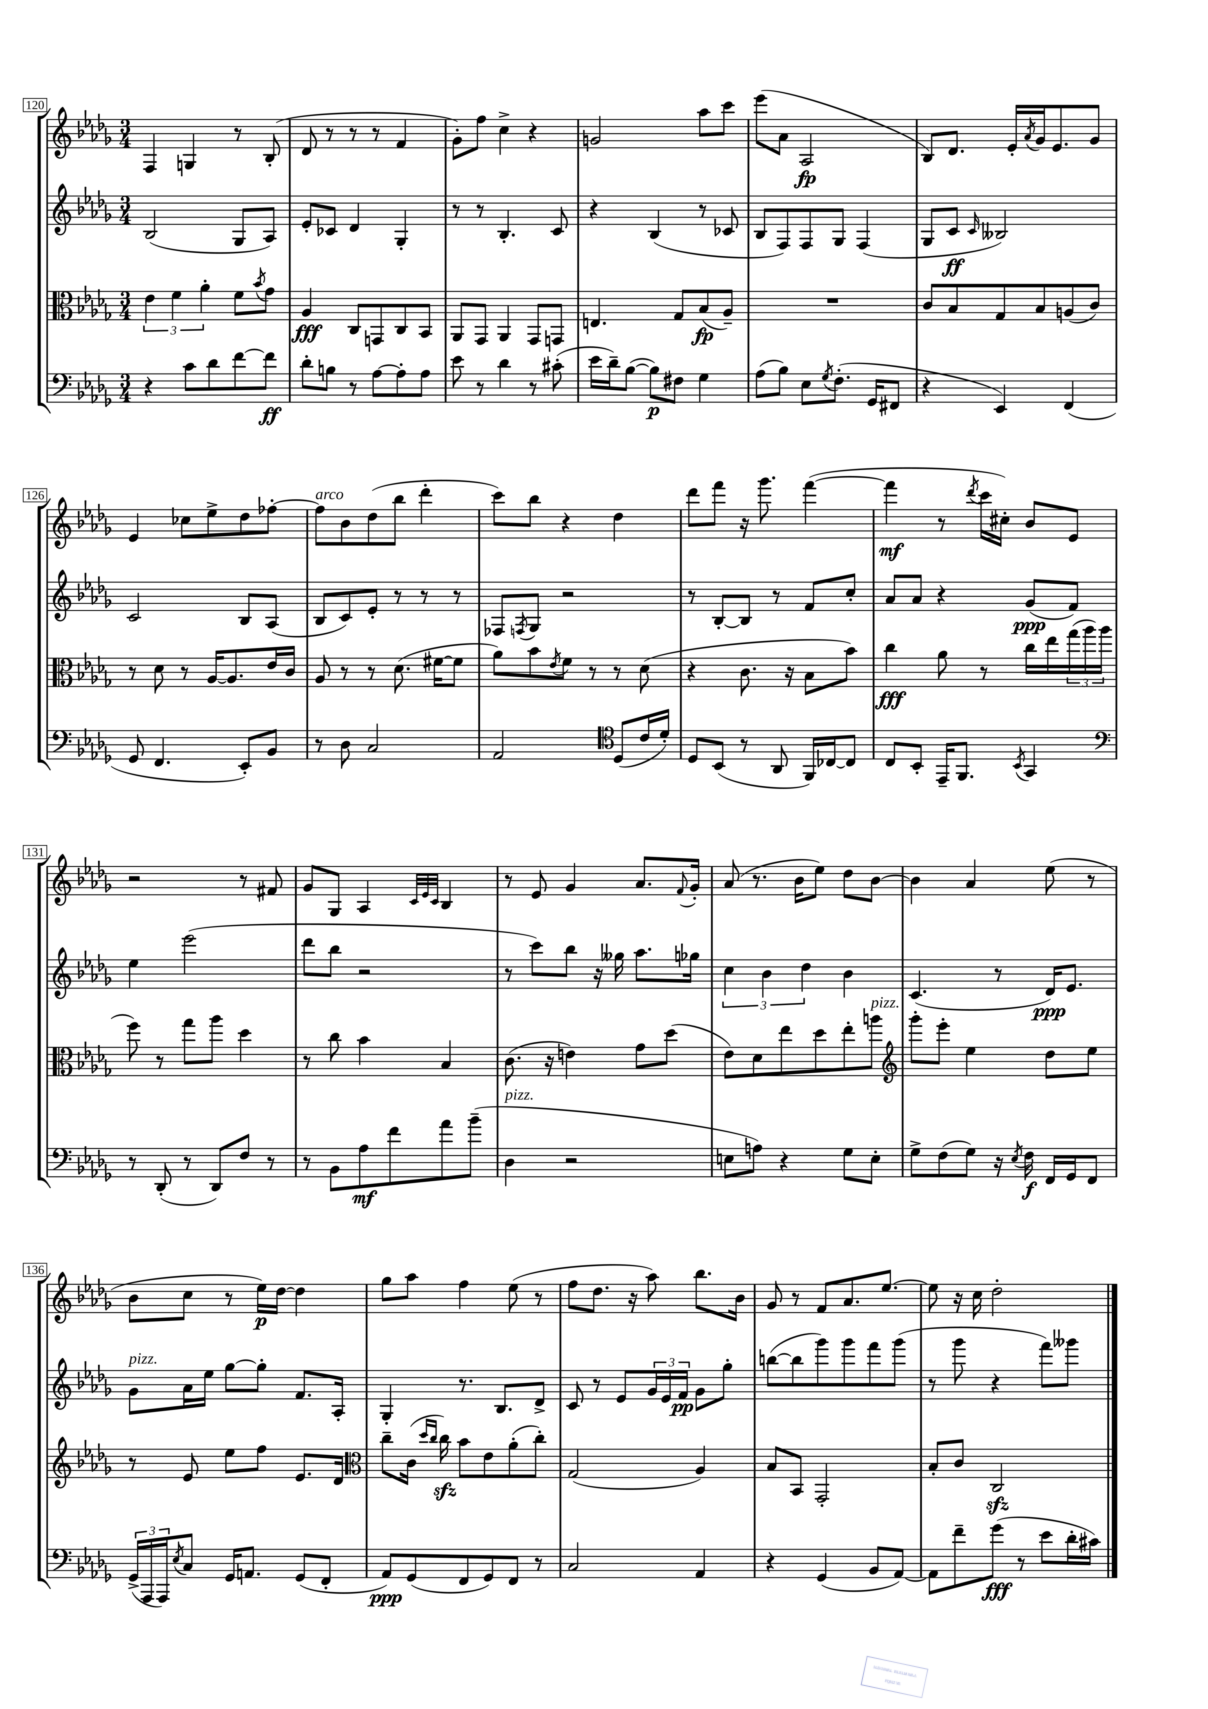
<<
\new StaffGroup <<
\new Staff = "s0" {
    \clef treble \key des \major \numericTimeSignature \time 3/4
    f4 g4 r8 bes8-.( |
    des'8 r8 r8 r8 f'4 |
    ges'8-.) f''8 c''4-> r4 |
    g'2 aes''8 c'''8 |
    ees'''8( aes'8 aes2\fp |
    bes8) des'8. ees'16-. \acciaccatura { aes'8 } ges'16 ees'8. ges'8 |
    ees'4 ces''8 ees''8-> des''8 fes''8~-. |
    fes''8^\markup { \italic "arco" } bes'8 des''8( bes''8 des'''4-. |
    c'''8) bes''8 r4 des''4 |
    des'''8 f'''8 r16 ges'''8. f'''4~( |
    f'''4\mf r8 \acciaccatura { des'''8 } c'''16 cis''16-.) bes'8 ees'8 |
    r2 r8 fis'8 |
    ges'8 ges8 aes4 \grace { c'32 ees'32 c'32 } bes4 |
    r8 ees'8 ges'4 aes'8. \appoggiatura { f'8 } ges'16-. |
    aes'8( r8. bes'16 ees''8) des''8 bes'8~ |
    bes'4 aes'4 ees''8( r8 |
    bes'8 c''8 r8 ees''16\p) des''16~ des''4 |
    ges''8 aes''8 f''4 ees''8( r8 |
    f''8 des''8. r16 aes''8) bes''8. bes'16 |
    ges'8 r8 f'8 aes'8. ees''8.~ |
    ees''8 r16 c''16 des''2-. \bar "|." |
}
\new Staff = "s1" {
    \clef treble \key des \major \numericTimeSignature \time 3/4
    bes2( ges8 aes8) |
    ees'8-. ces'8 des'4 ges4-. |
    r8 r8 bes4.-. c'8 |
    r4 bes4( r8 ces'8 |
    bes8 f8) f8 ges8 f4( |
    ges8 c'8\ff \grace { c'16 } beses2) |
    c'2 bes8 aes8( |
    bes8 c'8) ees'8-. r8 r8 r8 |
    fes8 \acciaccatura { f8 } ges8 r2 |
    r8 bes8~-. bes8 r8 f'8 c''8-. |
    aes'8 aes'8 r4 ges'8\ppp( f'8) |
    ees''4 ees'''2( |
    des'''8 bes''8 r2 |
    r8 c'''8) bes''8 r16 geses''16 aes''8. ges''16 |
    \tuplet 3/2 { c''4 bes'4 des''4 } bes'4 |
    c'4.( r8 des'16\ppp) ees'8. |
    ges'8^\markup { \italic "pizz." } aes'16 ees''16 ges''8~ ges''8-. f'8. aes16-. |
    ges4-. r8. bes8. des'8-> |
    c'8 r8 ees'8 \tuplet 3/2 { ges'16 ees'16 f'16\pp } ges'8 ges''8-. |
    b''8~( b''8 ges'''8) ges'''8 f'''8 ges'''8( |
    r8 ges'''8 r4 f'''8) geses'''8 \bar "|." |
}
\new Staff = "s2" {
    \clef alto \key des \major \numericTimeSignature \time 3/4
    \tuplet 3/2 { ees'4 f'4 aes'4-. } f'8 \acciaccatura { bes'8 } ges'8 |
    aes4\fff c8 g,8 c8 bes,8 |
    aes,8 ges,8 aes,4 ges,8 g,8 |
    e4. ges8 bes8\fp( aes8--) |
    R2. |
    c'8 bes8 ges8 bes8 a8( c'8) |
    r8 des'8 r8 aes16~ aes8. ees'16 c'16 |
    aes8 r8 r8 des'8.( fis'16~ fis'8 |
    aes'8) bes'8 \acciaccatura { ees'8 } f'8 r8 r8 des'8( |
    r4 c'8. r16 bes8 bes'8) |
    c''4\fff aes'8 r8 c''16 ees''16 \tuplet 3/2 { ges''16( aes''16 aes''16 } |
    f''8) r8 ges''8 aes''8 des''4 |
    r8 c''8 bes'4 bes4 |
    c'8.( r16 e'4) ges'8 des''8( |
    ees'8) des'8 ees''8 des''8 ees''8-. a''8^\markup { \italic "pizz." } |
    \clef treble ges'''8-. ees'''8-. ees''4 des''8 ees''8 |
    r8 ees'8 ees''8 f''8 ees'8. des'16 |
    \clef alto c''8-- c'16( \grace { des''16 c''16 } c''16\sfz) bes'8 ees'8 aes'8-.( c''8-.) |
    ges2( aes4) |
    bes8 bes,8 ges,2-. |
    bes8-. c'8 c2\sfz \bar "|." |
}
\new Staff = "s3" {
    \clef bass \key des \major \numericTimeSignature \time 3/4
    r4 c'8 des'8 f'8~ f'8\ff |
    des'8-. b8 r8 aes8~ aes8-. aes8 |
    ees'8 r8 des'4 r8 cis'8-.( |
    ees'16 des'16--) bes8~( bes8\p) fis8 ges4 |
    aes8( bes8) ees8 \acciaccatura { ges8 } f8.-.( ges,16 fis,8 |
    r4 ees,4) f,4( |
    ges,8 f,4. ees,8-.) bes,8 |
    r8 des8 c2 |
    aes,2 \clef tenor des8( c'16 des'16-.) |
    des8 bes,8( r8 aes,8 f,16) ces16~ ces8 |
    c8 bes,8-. ees,16-- f,8. \acciaccatura { bes,8 } ges,4 |
    \clef bass r8 des,8-.( r8 des,8) f8 r8 |
    r8 bes,8 aes8\mf f'8 aes'8 bes'8--( |
    des4^\markup { \italic "pizz." } r2 |
    e8 a8) r4 ges8 e8-. |
    ges8-> f8( ges8) r16 \acciaccatura { ees8 } f16\f f,16 ges,16 f,8 |
    \tuplet 3/2 { ges,16->( aes,,16 aes,,16) } \acciaccatura { ees8 } c8 ges,16 a,8. ges,8( f,8-. |
    aes,8\ppp) ges,8( f,8 ges,8) f,8 r8 |
    c2 aes,4 |
    r4 ges,4( bes,8 aes,8~) |
    aes,8 f'8-- ges'8\fff( r8 ees'8 des'16-. cis'16) \bar "|." |
}
>>
>>
\layout { \context { \Score currentBarNumber = #120 \override BarNumber.stencil = #(make-stencil-boxer 0.1 0.3 ly:text-interface::print) } }
